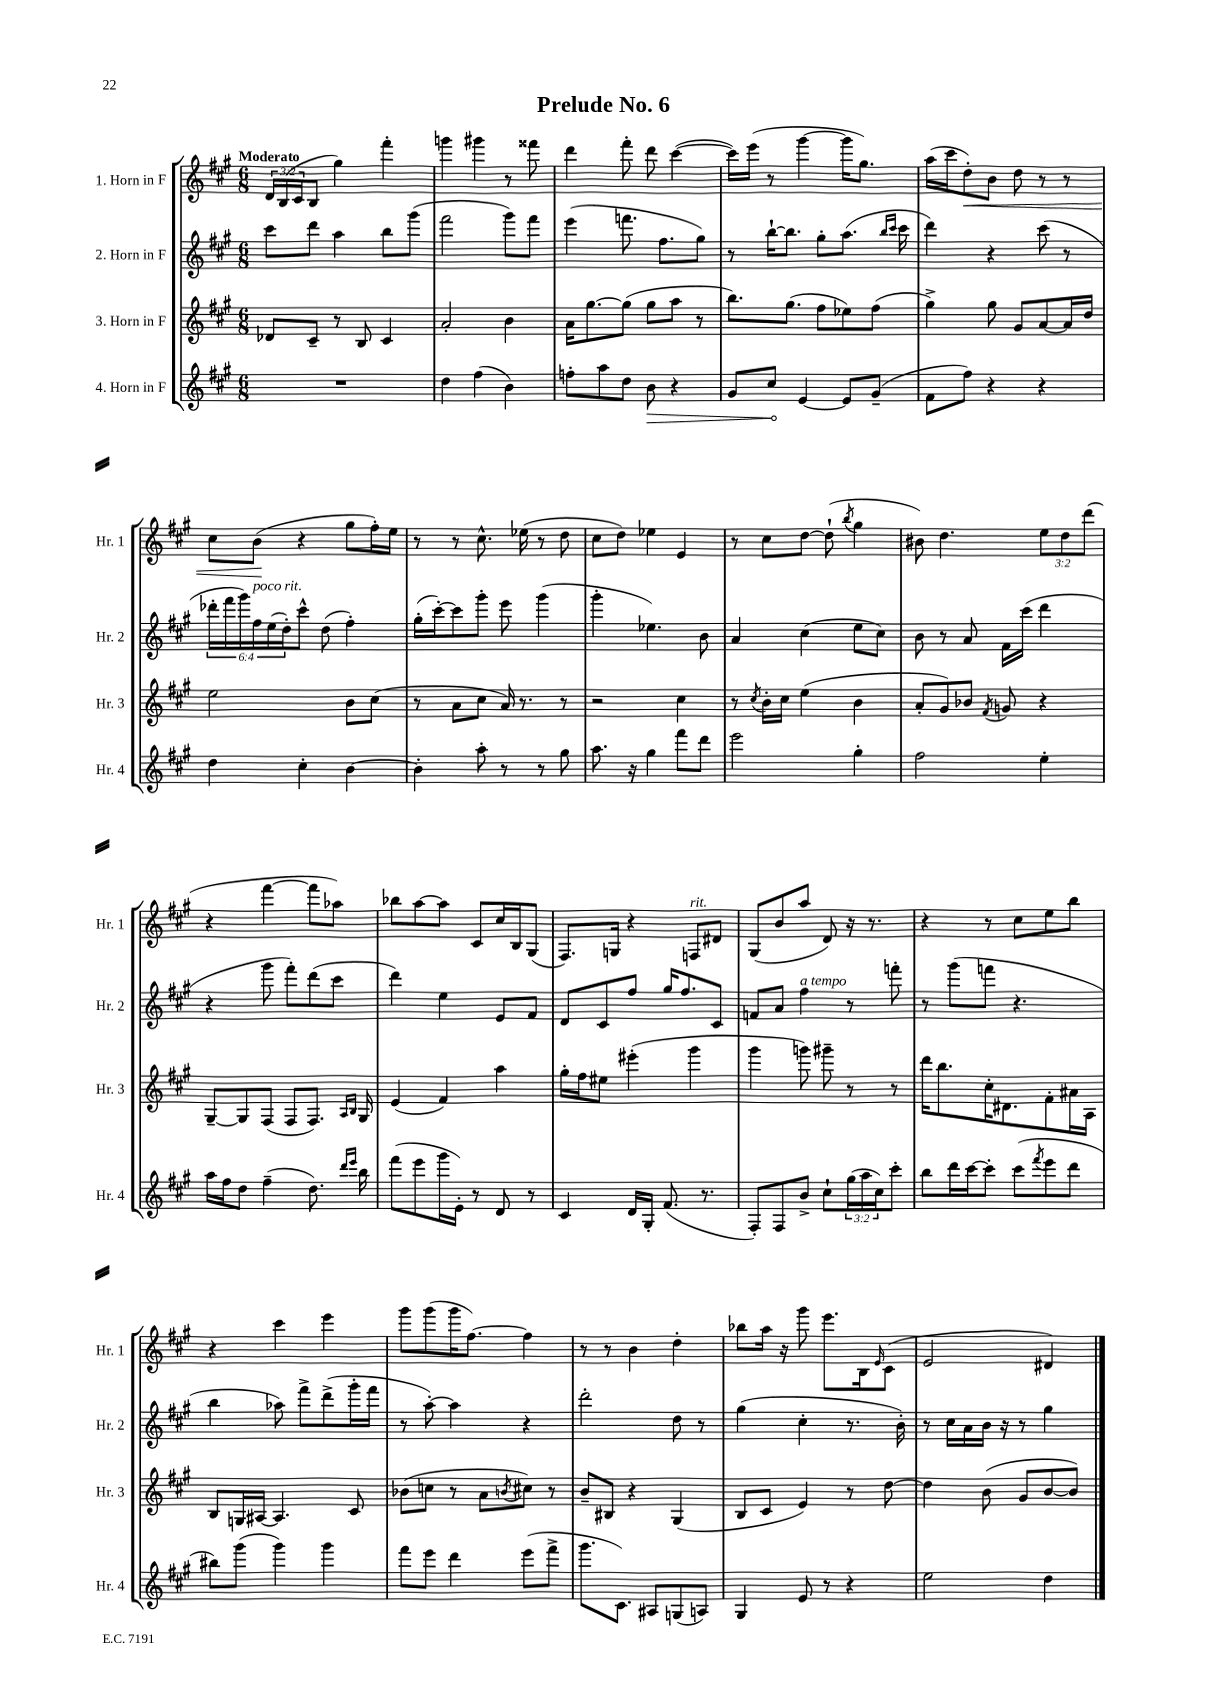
\header { title = "Prelude No. 6" }
<<
\new StaffGroup <<
\new Staff = "s0" \with { instrumentName = "1. Horn in F" shortInstrumentName = "Hr. 1" } {
    \clef treble \key a \major \numericTimeSignature \time 6/8 \override Staff.TupletNumber.text = #tuplet-number::calc-fraction-text \tempo "Moderato"
    \tuplet 3/2 { d'16 b16( cis'16 } b8 gis''4) fis'''4-. |
    g'''4 gis'''4 r8 fisis'''8 |
    d'''4 fis'''8-. d'''8 cis'''4~( |
    cis'''16) e'''16( r8 gis'''4~ gis'''16 gis''8.) |
    a''16( cis'''16 d''8-.\<) b'8 d''8 r8 r8 |
    cis''8 b'8\!( r4 gis''8 fis''16-.) e''16 |
    r8 r8 cis''8.-^ ees''16( r8 d''8 |
    cis''8 d''8) ees''4 e'4 |
    r8 cis''8 d''8~ d''8-!( \acciaccatura { b''8 } gis''4 |
    bis'8) d''4. \tuplet 3/2 { e''8 d''8 d'''8( } |
    r4 fis'''4~ fis'''8 aes''8) |
    bes''8 a''8~ a''8 cis'8 cis''16 b16 gis8( |
    fis8.) g16 r4 f8^\markup { \italic "rit." } dis'8 |
    gis8( b'8 a''8 d'8) r16 r8. |
    r4 r8 cis''8 e''8 b''8 |
    r4 cis'''4 e'''4 |
    gis'''8 gis'''8( gis'''16 fis''8.~) fis''4 |
    r8 r8 b'4 d''4-. |
    bes''8 a''16 r16 gis'''8 e'''8. b16 \grace { e'16 } cis'8( |
    e'2 dis'4) \bar "|." |
}
\new Staff = "s1" \with { instrumentName = "2. Horn in F" shortInstrumentName = "Hr. 2" } {
    \clef treble \key a \major \numericTimeSignature \time 6/8 \override Staff.TupletNumber.text = #tuplet-number::calc-fraction-text
    cis'''8 d'''8 a''4 b''8 gis'''8( |
    fis'''2 gis'''8) fis'''8 |
    e'''4( f'''8. fis''8. gis''8) |
    r8 b''16~-! b''8. gis''8-. a''8.( \grace { b''16 cis'''16 } cis'''16 |
    d'''4) r4 cis'''8( r8 |
    \tuplet 6/4 { des'''16-. fis'''16 gis'''16) fis''16^\markup { \italic "poco rit." } e''16( d''16-.) } cis'''8-^ d''8( fis''4-.) |
    gis''16-.( cis'''16~-.) cis'''8 gis'''8-. e'''8 gis'''4( |
    gis'''4-. ees''4.) b'8 |
    a'4 cis''4( e''8 cis''8) |
    b'8 r8 a'8 fis'16 cis'''16( d'''4 |
    r4 gis'''8 fis'''8-.) d'''8( cis'''8 |
    d'''4) e''4 e'8 fis'8 |
    d'8 cis'8 fis''8 gis''16 fis''8. cis'8 |
    f'8 a'8 fis''4^\markup { \italic "a tempo" } r8 f'''8-. |
    r8 gis'''8( f'''8 r4. |
    b''4 aes''8) fis'''8-> d'''8->( gis'''16-. fis'''16 |
    r8 a''8~-.) a''4 r4 |
    d'''2-. d''8 r8 |
    gis''4( cis''4-. r8. b'16-.) |
    r8 cis''16 a'16 b'16 r16 r8 gis''4 \bar "|." |
}
\new Staff = "s2" \with { instrumentName = "3. Horn in F" shortInstrumentName = "Hr. 3" } {
    \clef treble \key a \major \numericTimeSignature \time 6/8
    des'8 cis'8-- r8 b8 cis'4 |
    a'2-. b'4 |
    a'16 gis''8.~ gis''8( gis''8 a''8 r8 |
    b''8.) gis''8.( fis''8 ees''8) fis''8( |
    gis''4->) gis''8 gis'8 a'8~ a'16 d''16 |
    e''2 b'8 cis''8( |
    r8 a'8 cis''8 a'16) r8. r8 |
    r2 cis''4 |
    r8 \acciaccatura { cis''8 } b'16-. cis''16 e''4( b'4 |
    a'8-. gis'8) bes'8 \acciaccatura { fis'8 } g'8 r4 |
    gis8~-- gis8 fis8( fis8 fis8.) \grace { a16 b16 } gis16 |
    e'4( fis'4) a''4 |
    gis''16-. fis''16 eis''8 eis'''4-.( gis'''4 |
    gis'''4 g'''8) gis'''8-- r8 r8 |
    d'''16 b''8. cis''16-. dis'8. fis'8-. ais'16 a16 |
    b8 g16 ais16~ ais4. cis'8 |
    bes'8( c''8 r8 a'8 \acciaccatura { b'8 } cis''8) r8 |
    b'8-- bis8 r4 gis4( |
    b8 cis'8 e'4) r8 d''8~ |
    d''4 b'8( gis'8 b'8~ b'8) \bar "|." |
}
\new Staff = "s3" \with { instrumentName = "4. Horn in F" shortInstrumentName = "Hr. 4" } {
    \clef treble \key a \major \numericTimeSignature \time 6/8 \override Staff.TupletNumber.text = #tuplet-number::calc-fraction-text
    R2. |
    d''4 fis''4( b'4) |
    f''8-. a''8 d''8 \once \override Hairpin.circled-tip = ##t b'8\> r4 |
    gis'8 cis''8\! e'4~ e'8 gis'8--( |
    fis'8 fis''8) r4 r4 |
    d''4 cis''4-. b'4~ |
    b'4-. a''8-. r8 r8 gis''8 |
    a''8. r16 gis''4 fis'''8 d'''8 |
    e'''2 gis''4-. |
    fis''2 e''4-. |
    a''16 fis''16 d''8 fis''4--( d''8.) \grace { d'''16 e'''16 } b''16 |
    fis'''8( e'''8 gis'''16 e'16-.) r8 d'8 r8 |
    cis'4 d'16 gis16-. fis'8.( r8. |
    fis8-.) fis8 b'8-> cis''8-! \tuplet 3/2 { gis''16( a''16 cis''16) } cis'''8-. |
    b''8 d'''16 cis'''16~ cis'''8-. cis'''8( \acciaccatura { fis'''8 } e'''8 d'''8 |
    bis''8) gis'''8( gis'''4) gis'''4 |
    fis'''8 e'''8 d'''4 e'''8( fis'''8-> |
    gis'''8. cis'8.) ais8 g8( a8) |
    gis4 e'8 r8 r4 |
    e''2 d''4 \bar "|." |
}
>>
>>
\layout { \context { \Score \remove "Bar_number_engraver" } }
